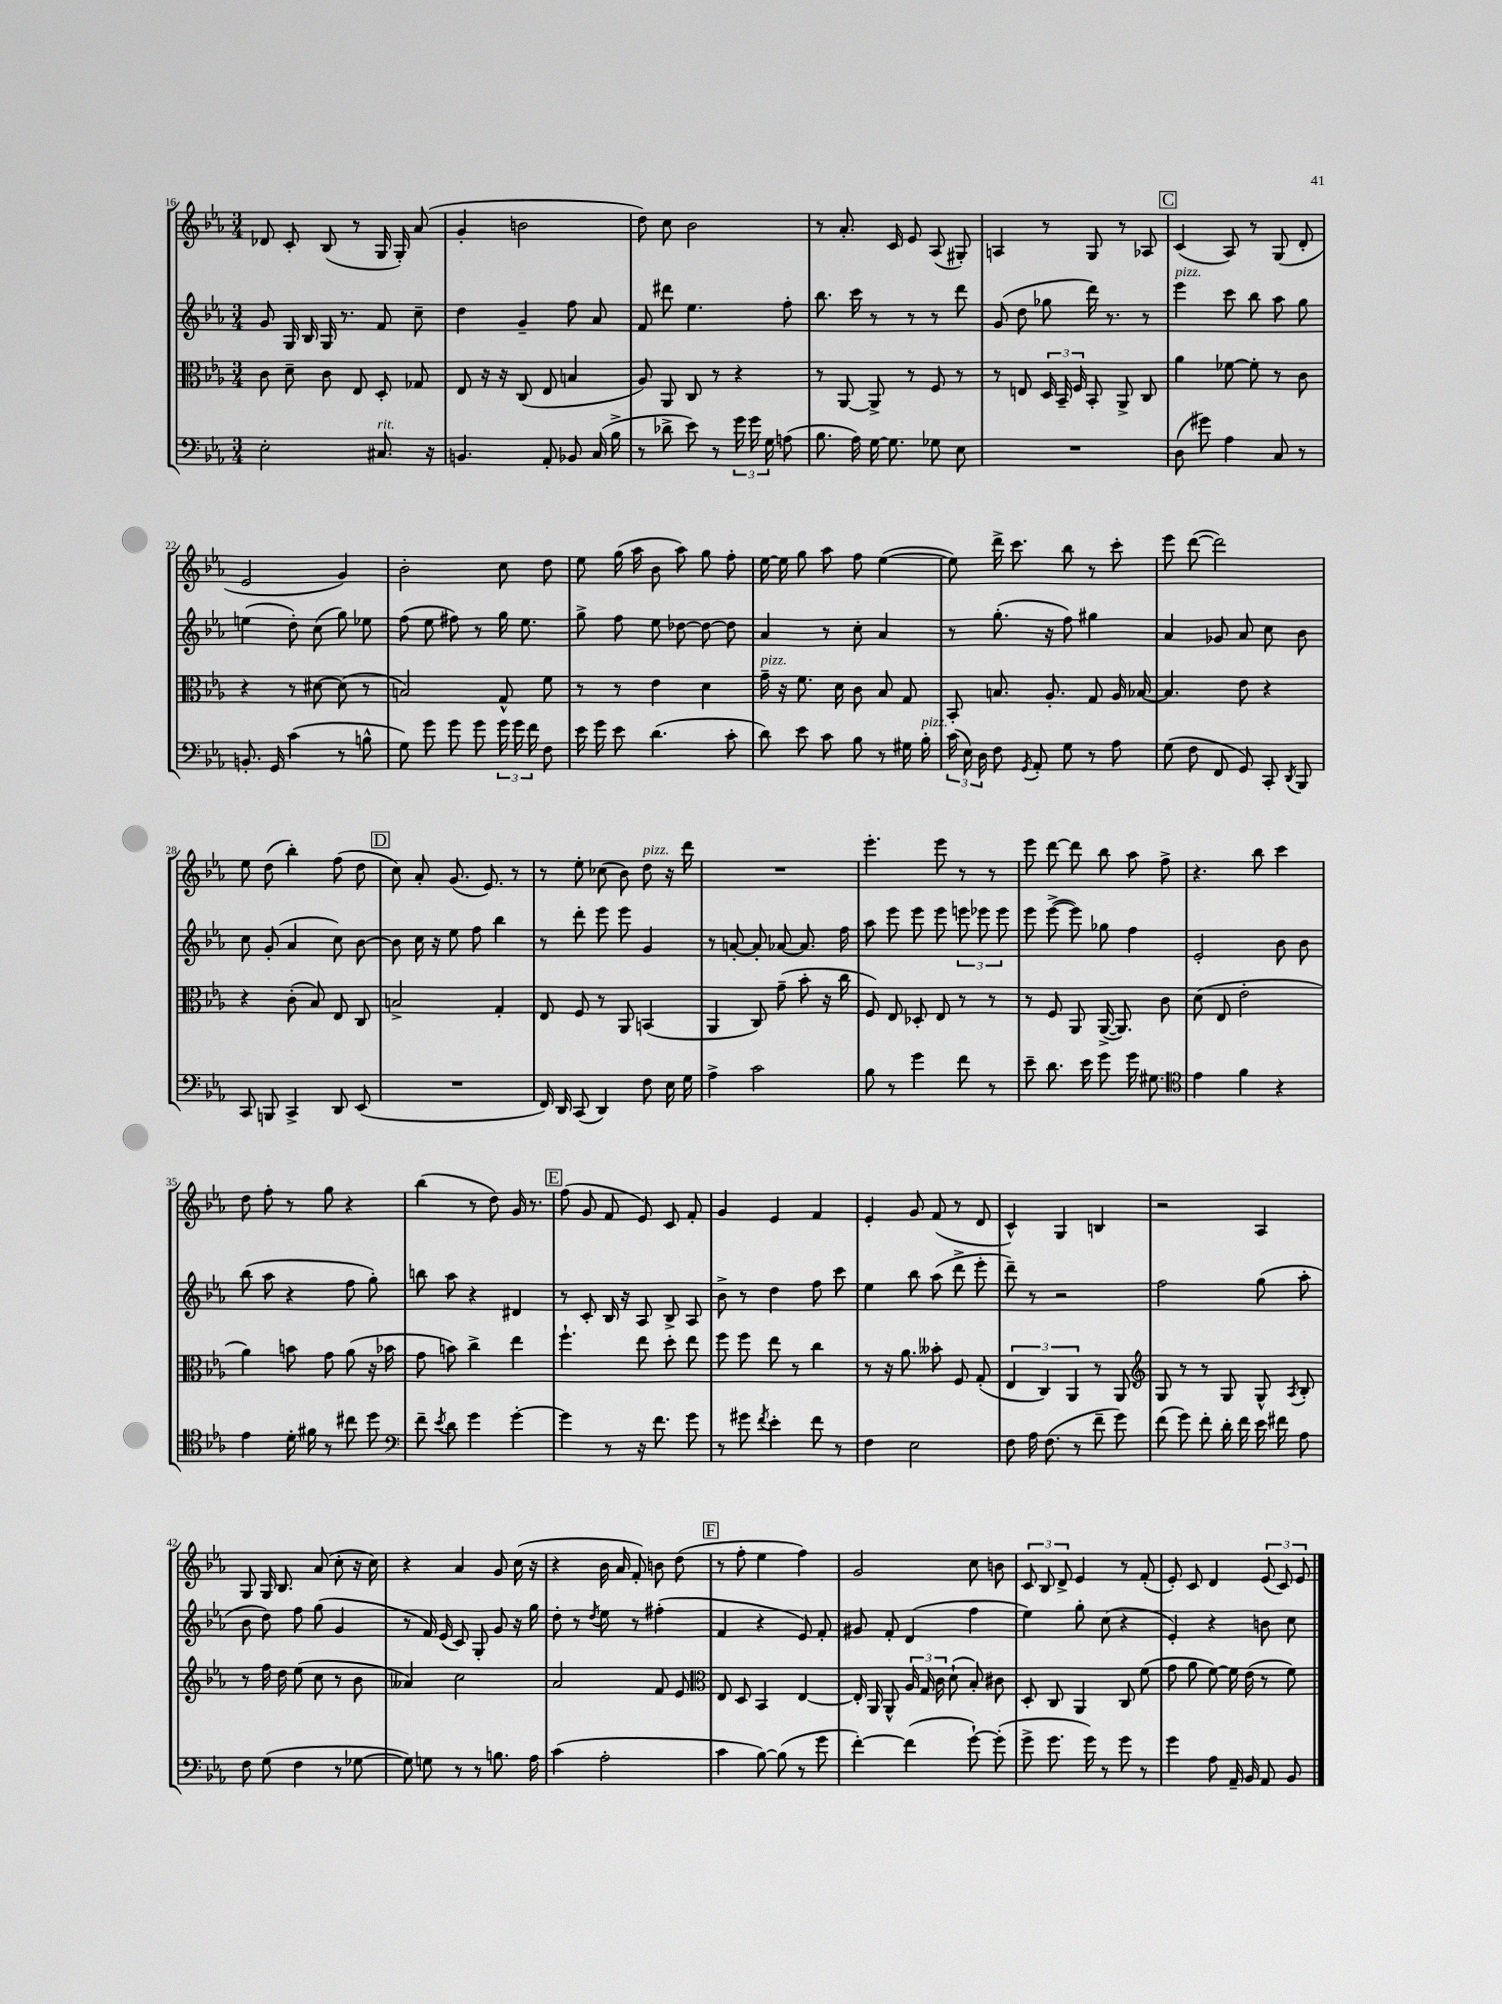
<<
\new StaffGroup <<
\new Staff = "s0" {
    \clef treble \key ees \major \numericTimeSignature \time 3/4
    \autoBeamOff des'8 c'8-. bes8( r8 g16 g16-.) aes'8( |
    g'4-. b'2 |
    d''8) c''8 bes'2 |
    r8 aes'8.-. c'16 ees'8 aes8( gis8-.) |
    a4 r8 g8 r8 aes8 |
    \mark \markup { \box "C" } c'4( aes8) r8 g8( d'8-. |
    ees'2 g'4) |
    bes'2-. c''8 d''8 |
    ees''8 g''16( aes''16 bes'8 aes''8) g''8 f''8-. |
    ees''16~ ees''16 g''8 aes''8 f''8 ees''4~( |
    ees''8) d'''16-> c'''8. bes''8 r8 c'''8-. |
    ees'''8 d'''8~( d'''2) |
    ees''8 d''8( bes''4-.) f''8( d''8 |
    \mark \markup { \box "D" } c''8) aes'8-. g'8.( ees'8.) r8 |
    r8 ees''8-. ces''8( bes'8) d''8^\markup { \italic "pizz." } r16 d'''16 |
    R2. |
    ees'''4.-. ees'''8 r8 r8 |
    ees'''8 d'''8~ d'''8 bes''8 aes''8 f''8-> |
    r4. bes''8 c'''4 |
    d''8 f''8-. r8 g''8 r4 |
    bes''4( r8 d''8) g'16 r8. |
    \mark \markup { \box "E" } f''8( g'8 f'8 ees'8) c'8 f'8-. |
    g'4 ees'4 f'4 |
    ees'4-. g'8 f'8( r8 d'8 |
    c'4-^) g4 b4 |
    r2 aes4 |
    g8 g16 bes8. aes'8( c''8-. r16 c''16) |
    r4 aes'4 g'8 c''16( r16 |
    r4 bes'16 aes'16 f'8-.) b'8 d''8( |
    \mark \markup { \box "F" } r8 f''8-. ees''4 f''4) |
    g'2 c''8 b'8 |
    \tuplet 3/2 { c'8 bes8 d'8-> } ees'4 r8 f'8-.( |
    ees'8-.) c'8 d'4 \tuplet 3/2 { ees'8( c'8) ees'8 } \bar "|." |
}
\new Staff = "s1" {
    \clef treble \key ees \major \numericTimeSignature \time 3/4
    \autoBeamOff g'8 g16 bes16 g16 r8. f'8 c''8-- |
    d''4 g'4-- f''8 aes'8 |
    f'8 dis'''8 ees''4. f''8-. |
    bes''8. c'''16 r8 r8 r8 d'''8 |
    g'8( d''8 ges''8 d'''16) r8. r8 |
    \mark \markup { \box "C" } ees'''4^\markup { \italic "pizz." } c'''8 bes''8 aes''8 g''8 |
    e''4( d''8-.) c''8( g''8) ees''8 |
    f''8( ees''8 fis''8) r8 g''16 ees''8. |
    g''8-> f''8 ees''8 des''8~ des''8~ des''8 |
    aes'4 r8 c''8-. aes'4 |
    r8 g''8.-.( r16 f''8) gis''4 |
    aes'4 ges'8 aes'8 c''8 bes'8 |
    c''8 g'8-.( aes'4 c''8) bes'8~ |
    \mark \markup { \box "D" } bes'8 c''16 r16 ees''8 f''8 bes''4 |
    r8 d'''8-. ees'''8 ees'''8 g'4 |
    r8 a'8~-. a'8-. aes'8~ aes'8. f''16 |
    aes''8 ees'''8 ees'''8 ees'''8 \tuplet 3/2 { e'''8 ees'''8 ees'''8 } |
    ees'''8 ees'''8~->( ees'''8) ges''8 f''4 |
    ees'2-. bes'8 bes'8 |
    bes''8( aes''8 r4 f''8 g''8-.) |
    b''8 aes''8 r4 dis'4 |
    \mark \markup { \box "E" } r8 c'8-. bes16 r16 aes8 bes8-> aes8 |
    bes'8-> r8 d''4 f''8 c'''8 |
    ees''4 bes''8 aes''8( d'''8-> ees'''8-. |
    d'''8--) r8 r2 |
    f''2 g''8( aes''8-. |
    bes'8 d''8) f''8 g''8( g'4 |
    r8 f'16) ees'16( c'8) g8-. g'8 r16 g''16 |
    d''8-. r8 \acciaccatura { d''8 } ees''8 r8 fis''4-.( |
    \mark \markup { \box "F" } f'4 r4 ees'8) f'8-. |
    gis'8 f'8-. d'4( f''4 |
    ees''4) g''8-. c''8( r4 |
    ees'4-.) r4 b'8 c''8 \bar "|." |
}
\new Staff = "s2" {
    \clef alto \key ees \major \numericTimeSignature \time 3/4
    \autoBeamOff c'8 d'8-- c'8 ees8 d8-. ges8 |
    ees8 r16 r16 c8( ees8 b4 |
    aes8) aes,8 c8 r8 r4 |
    r8 aes,8~ aes,8-> r8 f8 r8 |
    r8 e8 \tuplet 3/2 { d16 bes,16-- f16 } bes,8-. aes,8-> c8 |
    \mark \markup { \box "C" } aes'4 fes'8~ fes'8-. r8 c'8 |
    r4 r8 dis'8~ dis'8( r8 |
    b2) g8-^ f'8 |
    r8 r8 ees'4 d'4 |
    g'16--^\markup { \italic "pizz." } r16 f'8. d'16 c'8 bes8 g8 |
    bes,8-. b8. aes8.-. g8 aes16 bes16~ |
    bes4. ees'8 r4 |
    r4 c'8-.( bes8) ees8 c8 |
    \mark \markup { \box "D" } b2-> g4-. |
    ees8 f8 r8 aes,8 b,4( |
    aes,4 c8) g'8--( bes'8-. r16 c''16 |
    f8) ees8 des8-. ees8 r8 r8 |
    r8 f8 aes,8 aes,16~->( aes,8.) c'8 |
    d'8( ees8 ees'2-. |
    aes'4) b'8 g'8 aes'8( r16 bes'16 |
    g'8 b'8) c''4-> ees''4 |
    \mark \markup { \box "E" } f''4.-! ees''8 d''8-. ees''8 |
    f''8 f''8 ees''8 r8 c''4 |
    r8 r16 aes'8. beses'8-. f8 g8-.( |
    \tuplet 3/2 { ees4 c4) aes,4 } r8 aes,8 |
    \clef treble g8 r8 r8 g8 g8-^ \acciaccatura { aes8 } bes8-. |
    r8 f''16 d''16 ees''8( c''8 r8 bes'8 |
    aeses'4) c''2 |
    aes'2 f'8 ees'8 |
    \mark \markup { \box "F" } \clef alto ees8 d8 bes,4 ees4~ |
    ees16-. aes,16 aes,8-^ \tuplet 3/2 { aes16 g16 c'16 } d'8-!( bes8-.) cis'8 |
    d8-. c8 aes,4 c8 f'8( |
    g'8 aes'8 f'8~) f'16 ees'16( r8 f'8) \bar "|." |
}
\new Staff = "s3" {
    \clef bass \key ees \major \numericTimeSignature \time 3/4
    \autoBeamOff ees2-. cis8.^\markup { \italic "rit." } r16 |
    b,4. aes,8-. bes,8 c16( bes16-> |
    r8 des'8-> ees'8) r8 \tuplet 3/2 { g'16 g'16 g16 } a8( |
    bes8. aes16) g16~ g8. ges8 ees8 |
    R2. |
    \mark \markup { \box "C" } d8( gis'8) aes4 c8 r8 |
    b,8.-. g,16 c'4( r8 b8-^ |
    g8) g'8 g'8 g'8 \tuplet 3/2 { g'16 g'16 f'16 } f8 |
    ees'16 g'16 ees'8 d'4.( c'8-. |
    d'8) ees'8 c'8 bes8 r8 gis16 bes16-.^\markup { \italic "pizz." } |
    \tuplet 3/2 { c'16( ees16) d16 } f8 \acciaccatura { g,8 } aes,8-. g8 r8 aes8 |
    g8( f8 f,8 g,8) c,8-. \acciaccatura { d,8 } bes,,8 |
    c,8 b,,8 c,4-> d,8 ees,8( |
    \mark \markup { \box "D" } R2. |
    f,16) d,16 c,8( d,4) f8 ees16 g16 |
    aes4-> c'2 |
    bes8 r8 g'4 f'8 r8 |
    ees'8-- d'8. ees'16 g'8 g'16 gis8. |
    \clef tenor ees'4 f'4 r4 |
    ees'4 d'16-. fis'16 r8 cis''8 d''8 |
    \clef bass f'8-- \acciaccatura { ees'8 } d'8 g'4 g'4~-. |
    \mark \markup { \box "E" } g'4 r8 r16 f'8. g'8 |
    r8 gis'8 \acciaccatura { f'8 } ees'4-. f'8 r8 |
    f4 ees2 |
    f8 aes16 f8.( r8 f'8-- g'8) |
    f'8( g'8) f'8-. d'16-. f'16 ees'16 fis'16 aes8 |
    f8 g8( f4 r8 ges8~ |
    ges8) g8 r8 r8 b8. aes16 |
    c'4( aes2-. |
    \mark \markup { \box "F" } c'4 bes8~) bes8( r8 g'8 |
    f'4~-.) f'4( g'8~-!) g'8-.( |
    g'8-> g'8. g'16) r8 g'8 r8 |
    g'4 aes8 aes,16-- bes,16 aes,8 bes,8 \bar "|." |
}
>>
>>
\layout { \context { \Score currentBarNumber = #16 } }
